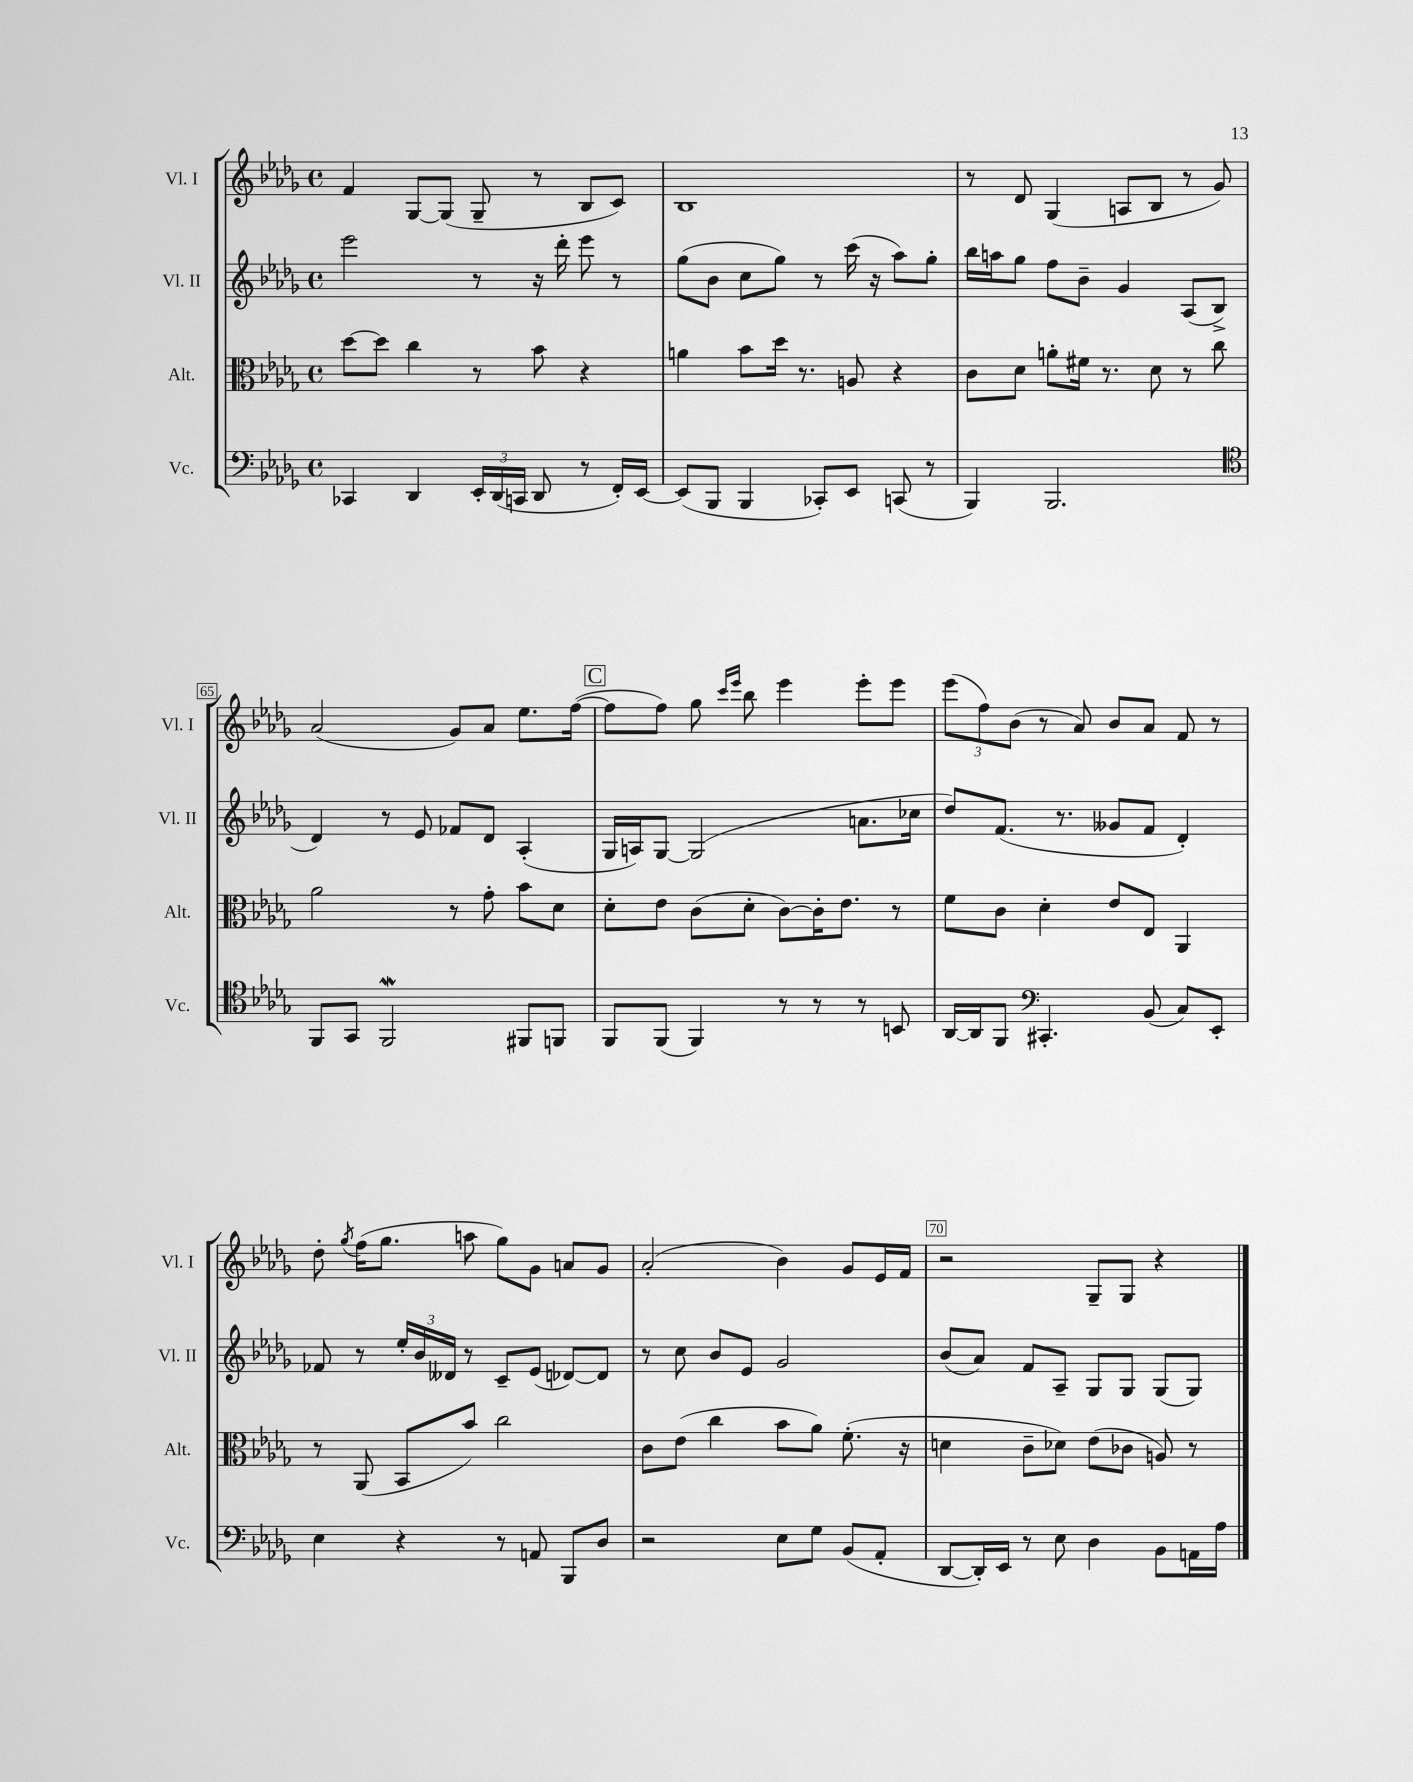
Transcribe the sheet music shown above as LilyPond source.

<<
\new StaffGroup <<
\new Staff = "s0" \with { instrumentName = "Vl. I" shortInstrumentName = "Vl. I" } {
    \clef treble \key des \major \defaultTimeSignature \time 4/4
    \autoBeamOff f'4 ges8[~ ges8]( ges8-- r8 bes8[ c'8]) |
    bes1 |
    r8 des'8 ges4( a8[ bes8] r8 ges'8) |
    aes'2( ges'8[) aes'8] ees''8.[ f''16]~( |
    \mark \markup { \box "C" } f''8[ f''8]) ges''8 \grace { c'''16[ ees'''16] } bes''8 ees'''4 ees'''8[-. ees'''8] |
    \tuplet 3/2 { ees'''8[( f''8) bes'8]( } r8 aes'8) bes'8[ aes'8] f'8 r8 |
    des''8-. \acciaccatura { ges''8 } f''16[( ges''8.] a''8 ges''8[) ges'8] a'8[ ges'8] |
    aes'2-.( bes'4) ges'8[ ees'16 f'16] |
    r2 ges8[-- ges8] r4 \bar "|." |
}
\new Staff = "s1" \with { instrumentName = "Vl. II" shortInstrumentName = "Vl. II" } {
    \clef treble \key des \major \defaultTimeSignature \time 4/4
    \autoBeamOff ees'''2 r8 r16 des'''16-. ees'''8 r8 |
    ges''8[( bes'8] c''8[ ges''8]) r8 c'''16( r16 aes''8[) ges''8]-. |
    bes''16[ a''16 ges''8] f''8[ bes'8]-- ges'4 aes8[( bes8]-> |
    des'4) r8 ees'8 fes'8[ des'8] aes4-.( |
    \mark \markup { \box "C" } ges16[ a16) ges8]~ ges2( a'8.[ ces''16] |
    des''8[) f'8.]( r8. geses'8[ f'8] des'4-.) |
    fes'8 r8 \tuplet 3/2 { ees''16[-. bes'16 deses'16] } r8 c'8[-- ees'8]( des'8[~) des'8] |
    r8 c''8 bes'8[ ees'8] ges'2 |
    bes'8[( aes'8]) f'8[ aes8]-- ges8[ ges8] ges8[( ges8]) \bar "|." |
}
\new Staff = "s2" \with { instrumentName = "Alt." shortInstrumentName = "Alt." } {
    \clef alto \key des \major \defaultTimeSignature \time 4/4
    \autoBeamOff des''8[~ des''8] c''4 r8 bes'8 r4 |
    a'4 bes'8[ des''16] r8. a8 r4 |
    c'8[ des'8] a'8[-. fis'16] r8. des'8 r8 c''8 |
    aes'2 r8 ges'8-. bes'8[ des'8] |
    \mark \markup { \box "C" } des'8[-. ees'8] c'8[( des'8]-. c'8[~) c'16-. ees'8.] r8 |
    f'8[ c'8] des'4-. ees'8[ ees8] aes,4 |
    r8 aes,8( bes,8[ bes'8]) c''2 |
    c'8[ ees'8]( c''4 bes'8[ aes'8]) f'8.-.( r16 |
    d'4 c'8[-- des'8]) ees'8[( ces'8] a8) r8 \bar "|." |
}
\new Staff = "s3" \with { instrumentName = "Vc." shortInstrumentName = "Vc." } {
    \clef bass \key des \major \defaultTimeSignature \time 4/4
    \autoBeamOff ces,4 des,4 \tuplet 3/2 { ees,16[-. des,16( c,16] } des,8 r8 f,16[-.) ees,16]~ |
    ees,8[( bes,,8] bes,,4 ces,8[-.) ees,8] c,8( r8 |
    bes,,4) bes,,2. |
    \clef tenor f,8[ ges,8] f,2\mordent fis,8[ f,8] |
    \mark \markup { \box "C" } f,8[ f,8]( f,4) r8 r8 r8 b,8 |
    aes,16[~ aes,16 f,8] \clef bass cis,4.-. bes,8( c8[) ees,8]-. |
    ees4 r4 r8 a,8 bes,,8[ des8] |
    r2 ees8[ ges8] bes,8[( aes,8]-. |
    des,8[~ des,16-.) ees,16] r8 ees8 des4 bes,8[ a,16 aes16] \bar "|." |
}
>>
>>
\layout { \context { \Score currentBarNumber = #62 \override BarNumber.break-visibility = ##(#f #t #t) barNumberVisibility = #(every-nth-bar-number-visible 5) \override BarNumber.stencil = #(make-stencil-boxer 0.1 0.3 ly:text-interface::print) } }
